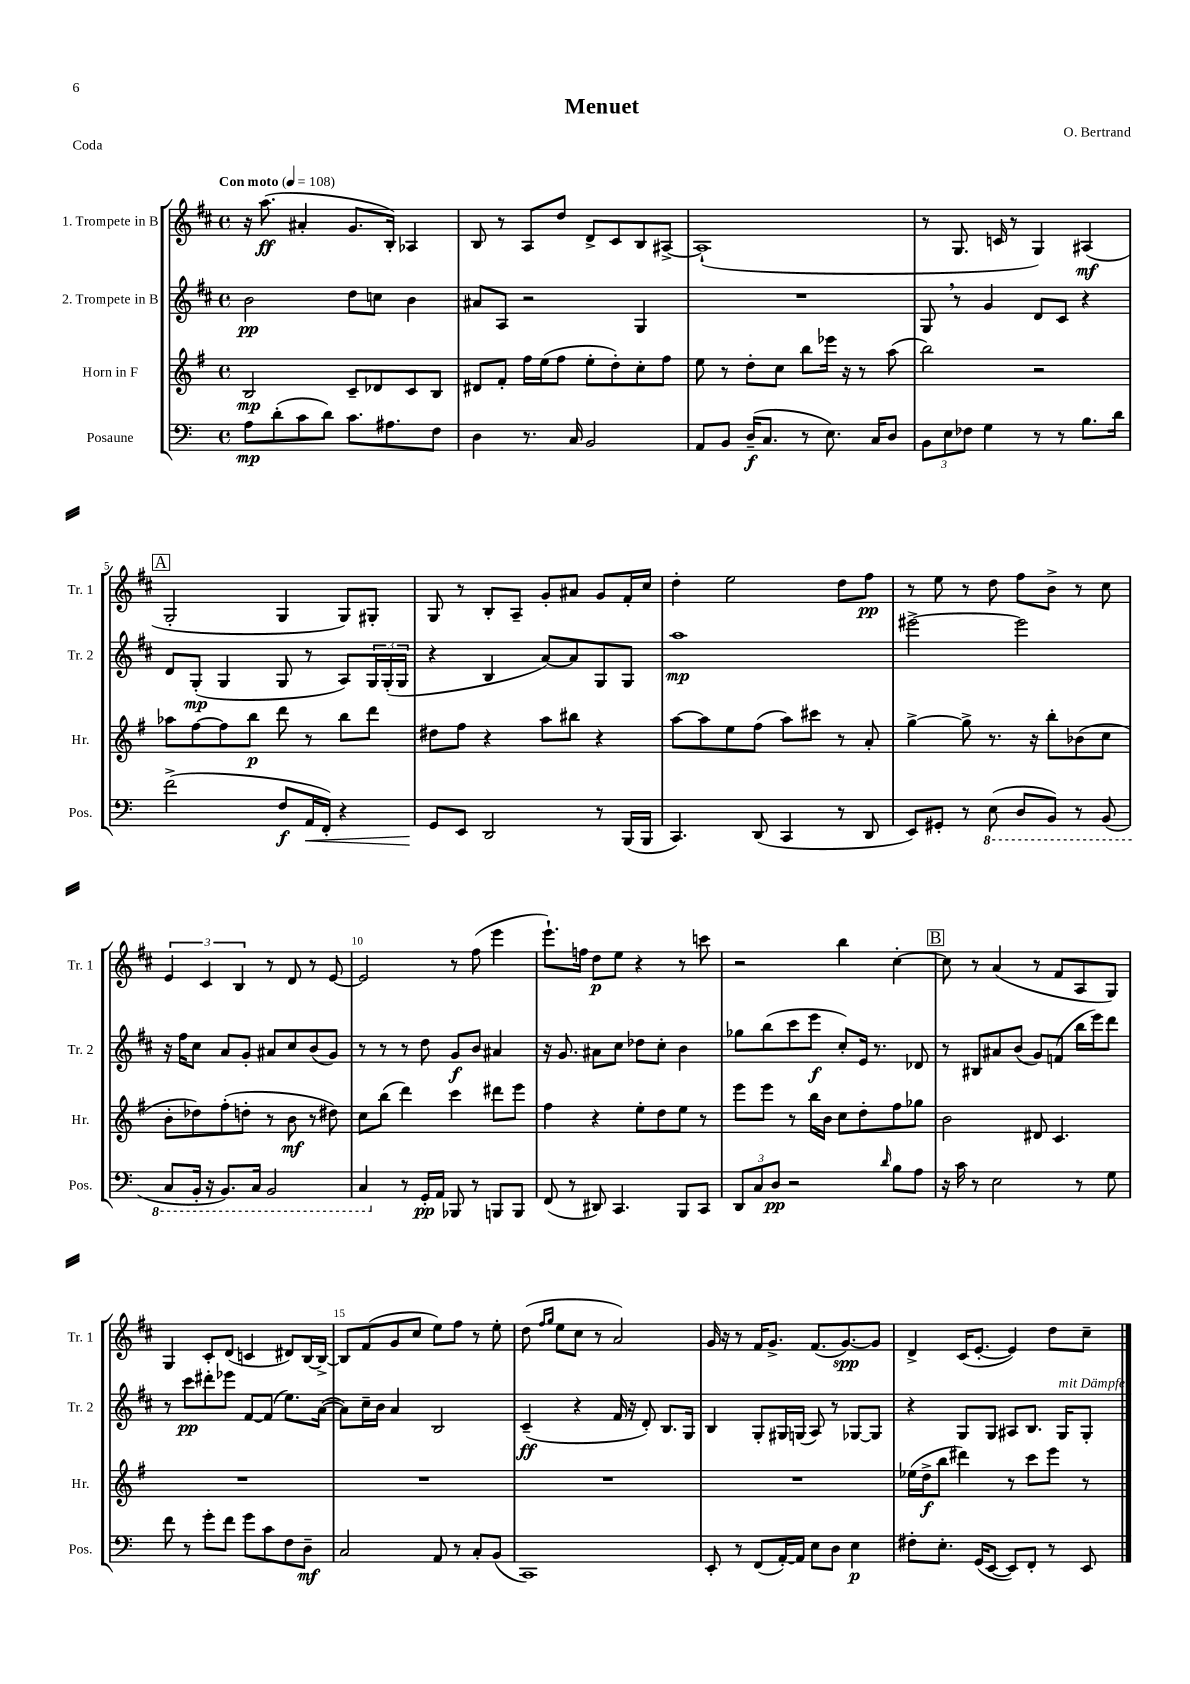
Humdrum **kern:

**kern	**dynam	**kern	**dynam	**kern	**dynam	**kern	**dynam
*part4	*part4	*part3	*part3	*part2	*part2	*part1	*part1
*staff4	*staff4	*staff3	*staff3	*staff2	*staff2	*staff1	*staff1
*I"Posaune	*	*I"Horn in F	*	*I"2. Trompete in B	*	*I"1. Trompete in B	*
*I'Pos.	*	*I'Hr.	*	*I'Tr. 2	*	*I'Tr. 1	*
*clefF4	*	*clefG2	*	*clefG2	*	*clefG2	*
*k[]	*	*k[f#]	*	*k[f#c#]	*	*k[f#c#]	*
*M4/4	*	*M4/4	*	*M4/4	*	*M4/4	*
*met(c)	*	*met(c)	*	*met(c)	*	*met(c)	*
*MM108	*	*MM108	*	*MM108	*	*MM108	*
=1	=1	=1	=1	=1	=1	=1	=1
!	!	!	!	!	!	!LO:TX:a:B:t=Con moto	!
8A\L	mp	2B/	mp	2b\	pp	16r	.
.	.	.	.	.	.	(8.aa\	ff
(8d'\	.	.	.	.	.	.	.
8c\	.	.	.	.	.	4a#X'/	.
8d\J)	.	.	.	.	.	.	.
8.c\L	.	8c~/L	.	8dd\L	.	8.g/L	.
.	.	8d-X/	.	8ccn\J	.	.	.
8.A#X\	.	.	.	.	.	16B'/Jk)	.
.	.	8c/	.	4b\	.	4A-X/	.
8F\J	.	8B/J	.	.	.	.	.
=2	=2	=2	=2	=2	=2	=2	=2
4D\	.	8d#X/L	.	8a#X/L	.	8B/	.
.	.	8f#'/J	.	8A/J	.	8r	.
8.r	.	16ff#\LL	.	2r	.	8A/L	.
.	.	(16ee\J	.	.	.	.	.
.	.	8ff#\J	.	.	.	8dd/J	.
16C/	.	.	.	.	.	.	.
2BB/	.	8ee'\L	.	.	.	8d^/L	.
.	.	8dd'\)	.	.	.	8c#/	.
.	.	8cc'\	.	4G/	.	8B/	.
.	.	8ff#\J	.	.	.	[8A#X^/J	.
=3	=3	=3	=3	=3	=3	=3	=3
8AA/L	.	8ee\	.	1r	.	(1A#`]	.
8BB/J	.	8r	.	.	.	.	.
(16D~/KL	f	8dd'\L	.	.	.	.	.
8.C/J	.	.	.	.	.	.	.
.	.	8cc\J	.	.	.	.	.
8r	.	8bb\L	.	.	.	.	.
8.E\)	.	16eee-X\Jk	.	.	.	.	.
.	.	16r	.	.	.	.	.
.	.	8r	.	.	.	.	.
16C/KL	.	.	.	.	.	.	.
8D/J	.	(8aa\	.	.	.	.	.
=4	=4	=4	=4	=4	=4	=4	=4
12BB\L	.	2bb\)	.	8G,/	.	8r	.
12E\	.	.	.	.	.	.	.
.	.	.	.	8r	.	8.G/	.
12F-X\J	.	.	.	.	.	.	.
4G\	.	.	.	4g/	.	.	.
.	.	.	.	.	.	16cn/	.
.	.	.	.	.	.	8r	.
8r	.	2r	.	8d/L	.	4G/)	.
8r	.	.	.	8c#/J	.	.	.
8.B\L	.	.	.	4r	.	(4A#X/	mf
16d\Jk	.	.	.	.	.	.	.
!!LO:LB:g=z
!!LO:REH:place=s1:t=A
=5	=5	=5	=5	=5	=5	=5	=5
(2f^\	.	8aa-X\L	.	8d/L	.	2G'/	.
.	.	[8ff#\	.	(8G'/J	mp	.	.
.	.	8ff#\]	.	4G/	.	.	.
.	.	8bb\J	p	.	.	.	.
8F/L	f	8ddd\	.	8G/	.	4G/	.
!	!LO:HP:b	!	!	!	!	!	!
16AA/L	<	8r	.	8r	.	.	.
16FF'/JJ)	.	.	.	.	.	.	.
4r	.	8bb\L	.	8A/L)	.	8G/L)	.
.	.	8ddd\J	.	24G/L	.	8G#X'/J	.
.	.	.	.	(24G'/	.	.	.
.	.	.	.	24G/JJ	.	.	.
=6	=6	=6	=6	=6	=6	=6	=6
8GG/L	.	8dd#X\L	.	4r	.	8G/	.
8EE/J	[	8ff#\J	.	.	.	8r	.
2DD/	.	4r	.	4B/	.	8B'/L	.
.	.	.	.	.	.	8A~/J	.
.	.	8aa\L	.	[8a/L)	.	8g'/L	.
.	.	8bb#X\J	.	8a/]	.	8a#X/J	.
8r	.	4r	.	8G/	.	8g/L	.
(16BBB/LL	.	.	.	8G/J	.	16f#'/L	.
16BBB/JJ	.	.	.	.	.	16cc#/JJ	.
=7	=7	=7	=7	=7	=7	=7	=7
4.CC/)	.	[8aa\L	.	1aa	mp	4dd'\	.
.	.	8aa\]	.	.	.	.	.
.	.	8ee\	.	.	.	2ee\	.
(8DD/	.	(8ff#\J	.	.	.	.	.
4CC/	.	8aa\L)	.	.	.	.	.
.	.	8ccc#X\J	.	.	.	.	.
8r	.	8r	.	.	.	8dd\L	.
8DD/	.	8a'/	.	.	.	8ff#\J	pp
=8	=8	=8	=8	=8	=8	=8	=8
8EE/L)	.	[4gg^\	.	[2eee#X^\	.	8r	.
8GG#X'/J	.	.	.	.	.	8ee\	.
8r	.	8gg^\]	.	.	.	8r	.
*8ba	*	*	*	*	*	*	*
(8EE\	.	8.r	.	.	.	8dd\	.
8DD/L	.	.	.	2eee#\]	.	8ff#\L	.
.	.	16r	.	.	.	.	.
8BBB/J)	.	8bb'\L	.	.	.	8b^\J	.
8r	.	(8b-X\	.	.	.	8r	.
(8BBB/	.	8cc\J	.	.	.	8cc#\	.
!!LO:LB:g=z
=9	=9	=9	=9	=9	=9	=9	=9
8CC/L	.	8b'\L	.	16r	.	6e/	.
.	.	.	.	16ff#\KL	.	.	.
16BBB'/Jk	.	8dd-X\)	.	8cc#\J	.	.	.
.	.	.	.	.	.	6c#/	.
16r	.	.	.	.	.	.	.
8.BBB/L)	.	(8ff#'\	.	8a/L	.	.	.
.	.	.	.	.	.	6B/	.
.	.	8ddn'\J	.	8g'/J	.	.	.
16CC/Jk	.	.	.	.	.	.	.
2BBB/	.	8r	.	8a#X/L	.	8r	.
.	.	8b\	mf	8cc#/	.	8d/	.
.	.	8r	.	(8b/	.	8r	.
.	.	8dd#X\)	.	8g/J)	.	[8e/	.
=10	=10	=10	=10	=10	=10	=10	=10
4CC/	.	8cc\L	.	8r	.	2e/]	.
.	.	(8bb\J	.	8r	.	.	.
*X8ba	*	*	*	*	*	*	*
8r	.	4ddd\)	.	8r	.	.	.
16GG'/LL	pp	.	.	8dd\	.	.	.
16AA/JJ	.	.	.	.	.	.	.
8BBB-X/	.	4ccc\	.	8g/L	f	8r	.
8r	.	.	.	8b/J	.	(8ff#\	.
8BBBn/L	.	8ddd#X\L	.	4a#X/	.	4eee\	.
8BBB/J	.	8eee\J	.	.	.	.	.
=11	=11	=11	=11	=11	=11	=11	=11
(8FF/	.	4ff#\	.	16r	.	8.eee`\L)	.
.	.	.	.	8.g/	.	.	.
8r	.	.	.	.	.	.	.
.	.	.	.	.	.	16ffn\Jk	.
8DD#X/)	.	4r	.	8a#X\L	.	8dd\L	p
4.CC/	.	.	.	8cc#\J	.	8ee\J	.
.	.	8ee'\L	.	8dd-X\L	.	4r	.
.	.	8dd\	.	8cc#'\J	.	.	.
8BBB/L	.	8ee\J	.	4b\	.	8r	.
8CC/J	.	8r	.	.	.	8cccn\	.
=12	=12	=12	=12	=12	=12	=12	=12
12DD/L	.	8eee\L	.	8gg-X\L	.	2r	.
12C/	.	.	.	.	.	.	.
.	.	8eee\J	.	(8bb\	.	.	.
12D/J	pp	.	.	.	.	.	.
2r	.	8r	.	8ccc#\	.	.	.
.	.	16bb\LL	.	8eee\J	f	.	.
.	.	16b\JJ	.	.	.	.	.
.	.	8cc\L	.	8cc#'/L)	.	4bb\	.
.	.	8dd'\	.	16e/Jk	.	.	.
.	.	.	.	8.r	.	.	.
16qqd/	.	.	.	.	.	.	.
8B\L	.	8ff#\	.	.	.	[4cc#'\	.
8A\J	.	8gg-X\J	.	8d-X/	.	.	.
!!LO:REH:place=s1:t=B
=13	=13	=13	=13	=13	=13	=13	=13
16r	.	2b\	.	8r	.	8cc#\]	.
16c\	.	.	.	.	.	.	.
8r	.	.	.	8B#X/L	.	8r	.
2E\	.	.	.	8a#X/	.	(4a/	.
.	.	.	.	(8b/J	.	.	.
.	.	8d#X/	.	8g/L)	.	8r	.
.	.	4.c/	.	(8fn/J	.	8f#/L	.
8r	.	.	.	16bb\LL	.	8A/	.
.	.	.	.	16eee\J)	.	.	.
8G\	.	.	.	8ddd\J	.	8G/J)	.
!!LO:LB:g=z
=14	=14	=14	=14	=14	=14	=14	=14
8f\	.	1r	.	8r	.	4G/	.
8r	.	.	.	8ccc#\L	pp	.	.
8g'\L	.	.	.	8ddd#X'\	.	8c#'/L	.
8f\J	.	.	.	8eee-X\J	.	(8d/J	.
8g\L	.	.	.	[8f#/L	.	4cn/	.
8c\	.	.	.	(8f#/J]	.	.	.
8F\	.	.	.	8.ee\L)	.	8d#X/L)	.
8D~\J	mf	.	.	.	.	[16B/L	.
.	.	.	.	([16a\Jk	.	16B^/JJ_	.
=15	=15	=15	=15	=15	=15	=15	=15
2C/	.	1r	.	8a\L])	.	8B/L]	.
.	.	.	.	16cc#~\L	.	(8f#/	.
.	.	.	.	16b\JJ	.	.	.
.	.	.	.	4a/	.	8g/	.
.	.	.	.	.	.	8cc#/J	.
8AA/	.	.	.	2B/	.	8ee\L)	.
8r	.	.	.	.	.	8ff#\J	.
8C'/L	.	.	.	.	.	8r	.
(8BB/J	.	.	.	.	.	8ee'\	.
=16	=16	=16	=16	=16	=16	=16	=16
1CC)	.	1r	.	(4c#~/	ff	(8dd\	.
.	.	.	.	.	.	16qqff#/LL	.
.	.	.	.	.	.	16qqgg/JJ	.
.	.	.	.	.	.	8ee\L	.
.	.	.	.	4r	.	8cc#\J	.
.	.	.	.	.	.	8r	.
.	.	.	.	16f#/	.	2a/)	.
.	.	.	.	16r	.	.	.
.	.	.	.	8d'/)	.	.	.
.	.	.	.	8.B/L	.	.	.
.	.	.	.	16G/Jk	.	.	.
=17	=17	=17	=17	=17	=17	=17	=17
8EE'/	.	1r	.	4B/	.	16g/	.
.	.	.	.	.	.	16r	.
8r	.	.	.	.	.	8r	.
(8FF/L	.	.	.	8G'/L	.	16f#/KL	.
.	.	.	.	.	.	8.g^/J	.
[16AA'/L)	.	.	.	16G#X/L	.	.	.
16AA/JJ]	.	.	.	(16Gn/JJ	.	.	.
8E\L	.	.	.	8A/)	.	(8.f#/L	.
8D\J	.	.	.	8r	.	.	.
.	.	.	.	.	.	[8.g/)	spp
4E\	p	.	.	[8G-X/L	.	.	.
.	.	.	.	8G-/J]	.	8g/J]	.
=18	=18	=18	=18	=18	=18	=18	=18
8F#X'\L	.	(16ee-X\LL	.	4r	.	4d^/	.
.	.	16dd^\J	f	.	.	.	.
8.E'\J	.	8bb\J	.	.	.	.	.
.	.	4ddd#X\)	.	8G/L	.	(16c#/KL	.
(16GG/KL	.	.	.	.	.	[8.e'/J	.
[8EE/J	.	.	.	8G/J	.	.	.
8EE/L])	.	8r	.	8A#X/L	.	4e/])	.
8FF'/J	.	8ccc\L	.	8.B/J	.	.	.
8r	.	8eee\J	.	.	.	8dd\L	.
!	!	!	!	!LO:TX:a:i:t=mit Dämpfer	!	!	!
.	.	.	.	16G/KL	.	.	.
8EE/	.	8r	.	8G'/J	.	8cc#~\J	.
==	==	==	==	==	==	==	==
*-	*-	*-	*-	*-	*-	*-	*-
